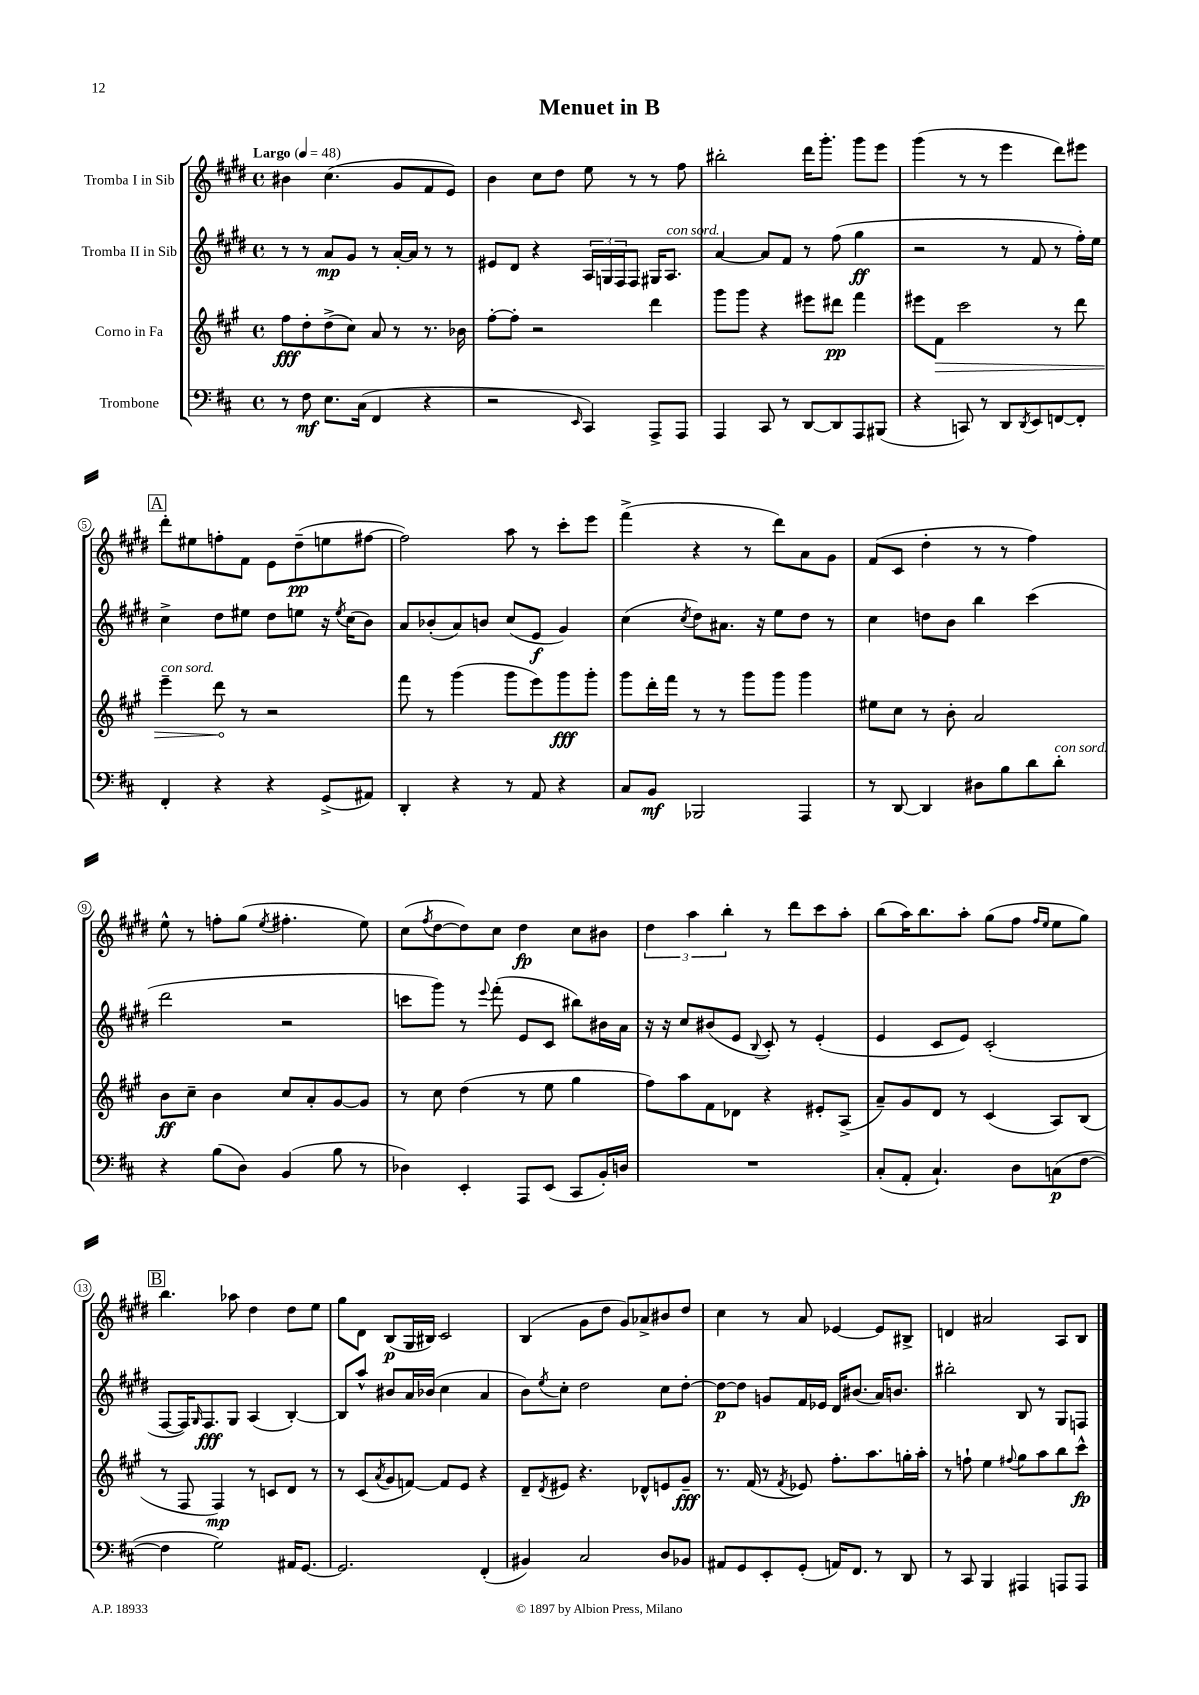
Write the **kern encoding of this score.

**kern	**kern	**kern	**kern
*staff4	*staff3	*staff2	*staff1
*clefF4	*clefG2	*clefG2	*clefG2
*k[f#c#]	*k[f#c#g#]	*k[f#c#g#d#]	*k[f#c#g#d#]
*M4/4	*M4/4	*M4/4	*M4/4
*met(c)	*met(c)	*met(c)	*met(c)
*MM48	*MM48	*MM48	*MM48
8r	8ff#\L	8r	4b#\
8F#\	8dd'\	8r	.
8.E\L	(8dd^\	8a/L	(4.cc#\
.	8cc#\J)	8g#/J	.
(16C#\Jk	.	.	.
4FF#/	8a/	8r	.
.	8r	[16a'/LL	8g#/L
.	.	16a/]JJ	.
4r	8.r	8r	8f#/
.	.	8r	8e/J)
.	16b-\	.	.
=	=	=	=
2r	[8ff#'\L	8e#/L	4b\
.	8ff#'\]J	8d#/J	.
.	2r	4r	8cc#\L
.	.	.	8dd#\J
16qqEE/	.	.	.
4CC#/)	.	24A/LL	8ee\
.	.	24G/	.
.	.	24F#/J	.
.	.	8F#/J	8r
8AAA^/L	4ddd\	16G#/LK	8r
.	.	8.A/J	.
8AAA/J	.	.	8ff#\
=	=	=	=
4AAA/	8ggg#\L	[4a/	2bb#'\
.	8ggg#\J	.	.
8CC#/	4r	8a/]L	.
8r	.	8f#/J	.
[8DD/L	8eee#\L	8r	16ddd#\LK
.	.	.	8.ggg#'\J
8DD/]	8ddd#\J	(8ff#\	.
8AAA/	4fff#\	4gg#\	8ggg#\L
(8BBB#/J	.	.	8eee\J
=	=	=	=
4r	8eee#\L	2r	(4ggg#\
.	8f#\J	.	.
8CC/)	2ccc#\	.	8r
8r	.	.	8r
8DD/L	.	8r	4eee\
8qDD/	.	.	.
8EE/	.	8f#/	.
[8FF/	8r	8r	8ddd#\L)
8FF'/]J	8ddd\	16ff#'\LL)	8eee#\J
.	.	16ee\JJ	.
=	=	=	=
4FF#'/	4eee~\	4cc#^\	8ddd#'\L
.	.	.	8ee#\
4r	8ddd\	8dd#\L	8ff'\
.	8r	8ee#\J	8f#\J
4r	2r	8dd#\L	8e\L
.	.	8ee\J	(8dd#~\
(8GG^/L	.	16r	8ee\
.	.	8qee/	.
.	.	(16cc#\LK	.
8AA#/J)	.	8b\J)	[8ff#\J
=	=	=	=
4DD'/	8fff#\	8a/L	2ff#\])
.	8r	(8b-'/	.
4r	(4ggg#\	8a/)	.
.	.	8b/J	.
8r	8ggg#\L	(8cc#/L	8aa\
8AA/	8eee\)	8e/J	8r
4r	8ggg#\	4g#/)	8ccc#'\L
.	8ggg#'\J	.	8eee\J
=	=	=	=
8C#/L	8ggg#\L	(4cc#\	(4fff#^\
8BB/J	16ddd'\L	.	.
.	16fff#\JJ	.	.
.	.	8qcc#/	.
2BBB-/	8r	8dd#\L)	4r
.	8r	8.a#\J	.
.	8ggg#\L	.	8r
.	.	16r	.
.	8ggg#\J	8ee\L	8ddd#\L)
4AAA/	4ggg#\	8dd#\J	8a\
.	.	8r	8g#\J
=	=	=	=
8r	8ee#\L	4cc#\	(8f#/L
[8DD/	8cc#\J	.	8c#/J
4DD/]	8r	8dd\L	4dd#'\
.	8b'\	8b\J	.
8D#\L	2a/	4bb\	8r
8B\	.	.	8r
8d\	.	(4ccc#\	4ff#\)
8d'\J	.	.	.
=	=	=	=
4r	8b\L	2ddd#\	8ee^^\
.	8cc#~\J	.	8r
(8B\L	4b\	.	8ff'\L
8D\J)	.	.	(8gg#\J
.	.	.	8qee/
(4BB/	8cc#/L	2r	4.ff#'\
.	8a'/	.	.
8B\	[8g#/	.	.
8r	8g#/]J	.	8ee\)
=	=	=	=
4D-\)	8r	8ccc\L	(8cc#\L
.	.	.	8qff#/
.	8cc#\	8ggg#\J)	[8dd#\
4EE'/	(4dd\	8r	8dd#\])
.	.	8qqeee/	.
.	.	(8fff#'\	8cc#\J
8AAA/L	8r	8e/L	4dd#\
(8EE/J	8ee\	8c#/J	.
8CC#/L	4gg#\	8bb#\L)	8cc#\L
16BB'/L)	.	16b#\L	8b#\J
16D/JJ	.	16a\JJ	.
=	=	=	=
1r	8ff#\L)	16r	6dd#\
.	.	16r	.
.	8aa\	8cc#/L	.
.	.	.	6aa\
.	8f#\	(8b#/	.
.	.	.	6bb'\
.	8d-\J	8e/J	.
.	.	8qqB/	.
.	4r	8c#'/)	8r
.	.	8r	8ddd#\L
.	8e#'/L	(4e'/	8ccc#\
.	(8A^/J	.	8aa'\J
=	=	=	=
(8C#'/L	8a~/L)	4e/	(8bb\L
8AA'/J	8g#/	.	16aa\K)
.	.	.	8.bb\
4.C#`/)	8d/J	8c#/L	.
.	8r	8e/J)	8aa'\J
.	(4c#/	(2c#'/	(8gg#\L
8D\L	.	.	8ff#\J
.	.	.	16qqff#/LL
.	.	.	16qqee/JJ
(8C\	8A/L)	.	8ee\L
[8F#\J	(8B/J	.	8gg#\J)
=	=	=	=
4F#\]	8r	[8F#/L	4.bb\
.	8F#/	16F#/]K)	.
.	.	16qqG#/	.
.	.	8.F#/	.
2G\)	4F#/)	.	.
.	.	8G#/J	8aa-\
.	8r	(4A/	4dd#\
.	8c/L	.	.
16AA#/LK	8d/J	[4B'/)	8dd#\L
[8.GG/J	.	.	.
.	8r	.	8ee\J
=	=	=	=
2.GG/]	8r	8B/]L	8gg#\L
.	(8c#/L	8aa^^/J	8d#\J
.	8qa/	.	.
.	8g#/	8b#/L	(8B/L
.	[8f/J)	16a/L	16G#/L
.	.	(16b-/JJ	16B#/JJ)
.	8f/]L	4cc#\	2c#/
.	8e/J	.	.
(4FF#'/	4r	4a/	.
=	=	=	=
4BB#/)	8d~/L	8b\L)	(4B/
.	8qd/	8qee/	.
.	8e#/J	8cc#'\J	.
2C#/	4.r	2dd#\	8g#\L
.	.	.	8dd#\J
.	.	.	8g#/L)
.	8d-^^/L	.	8a-^/
8D/L	8e/	8cc#\L	8b#/
8BB-/J	8g#~/J	[8dd#'\J	8dd#/J
=	=	=	=
8AA#/L	8.r	8dd#\_L	4cc#\
8GG/	.	8dd#\]J	.
.	(16f#/	.	.
8EE'/	8r	8g/L	8r
.	8qf#/	.	.
(8GG'/J	8e-/)	16f#/L	8a/
.	.	16e-/JJ	.
16AA/LK)	8.ff#'\L	16d#/LK	[4e-/
8.FF#/J	.	(8.b#/J	.
.	8.aa\	.	.
8r	.	16a/LK)	8e-/]L
.	.	8.b/J	.
8DD/	16gg'\L	.	8B#^/J
.	16aa'\JJ	.	.
=	=	=	=
8r	8r	2bb#'\	4d/
8CC#/	8ff`\	.	.
4BBB/	4ee\	.	2a#/
.	8qqff#/	.	.
4AAA#/	8gg#\L	8B/	.
.	8aa\	8r	.
8AAA/L	8bb\	8G#/L	8A/L
8AAA/J	8ccc#^^\J	8F/J	8B/J
==	==	==	==
*-	*-	*-	*-
